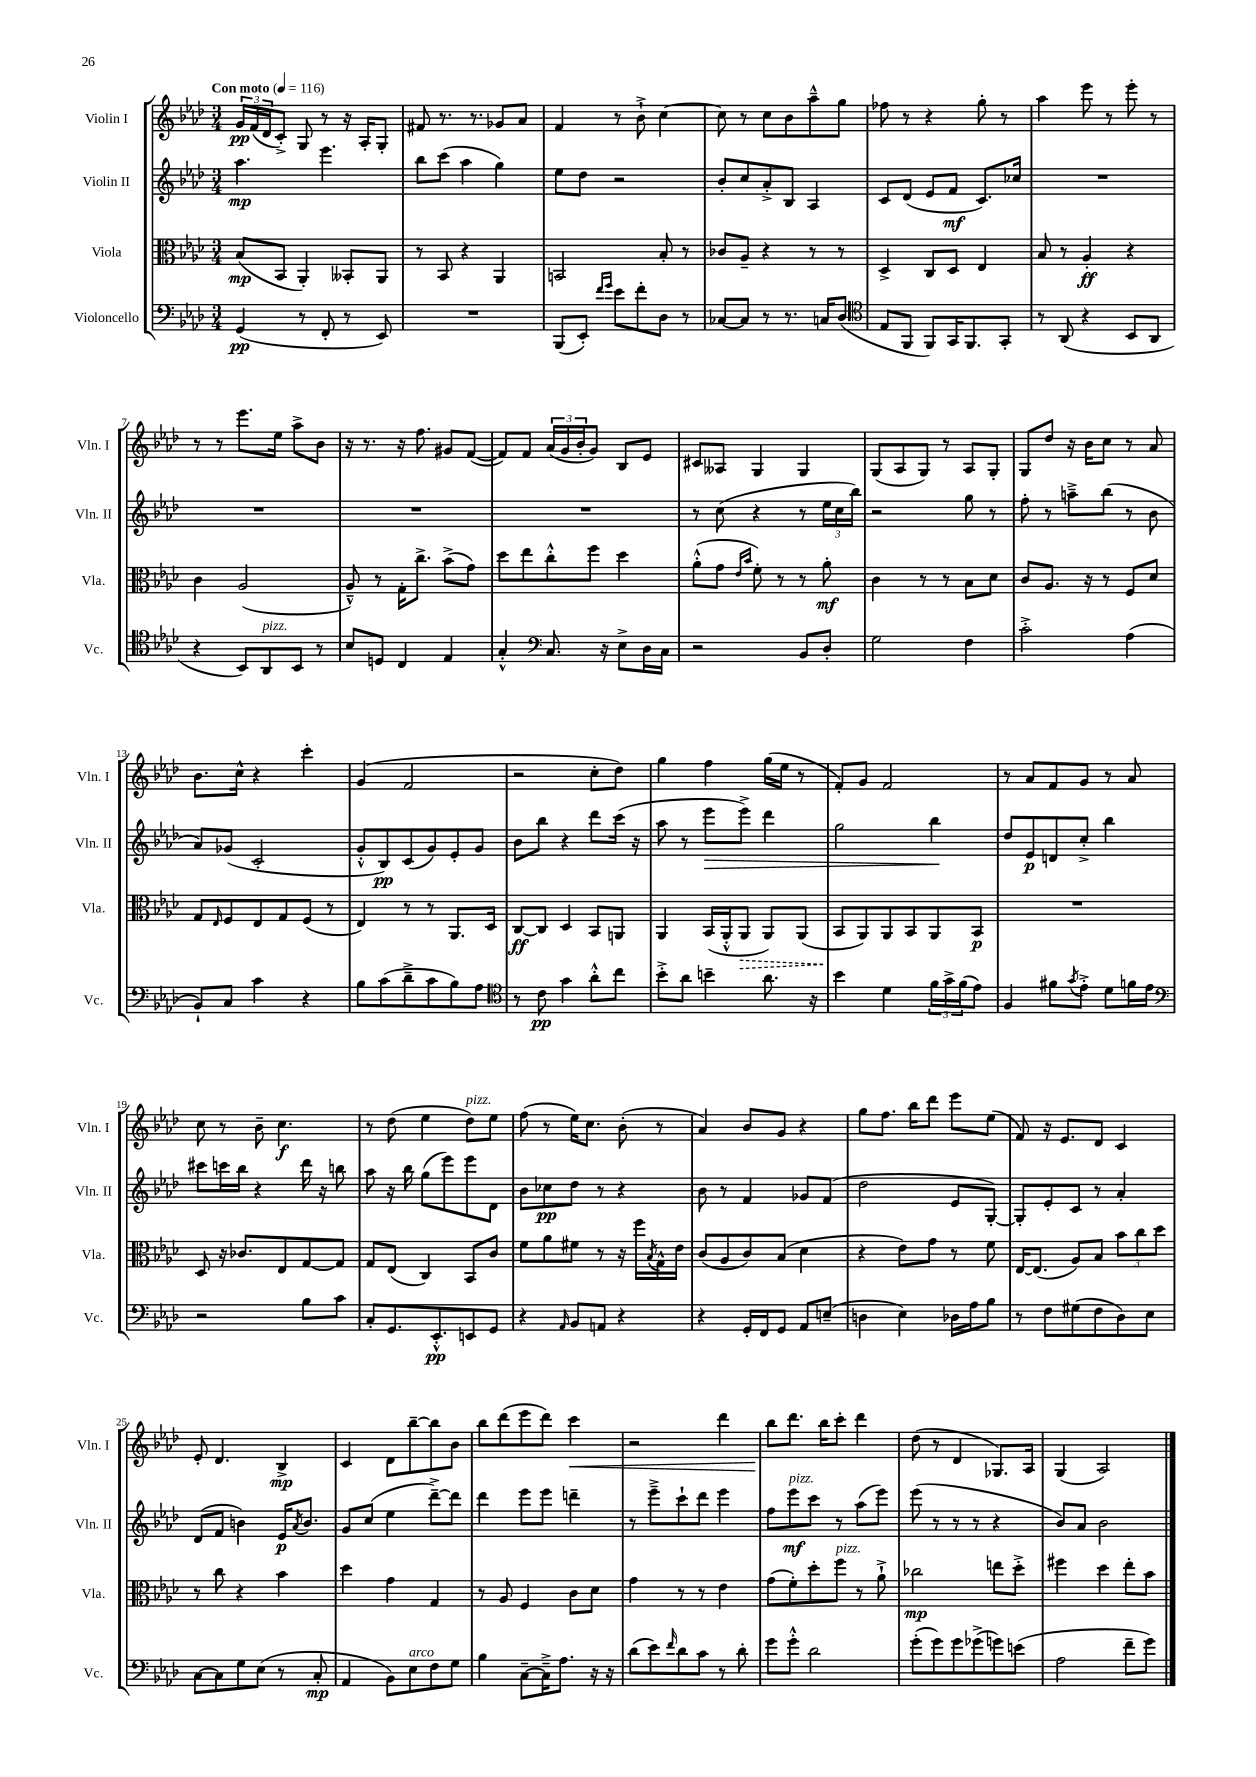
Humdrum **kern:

**kern	**kern	**kern	**kern
*staff4	*staff3	*staff2	*staff1
*clefF4	*clefC3	*clefG2	*clefG2
*k[b-e-a-d-]	*k[b-e-a-d-]	*k[b-e-a-d-]	*k[b-e-a-d-]
*M3/4	*M3/4	*M3/4	*M3/4
*MM116	*MM116	*MM116	*MM116
(4GG	(8B-	4.aa-	24g
.	.	.	(24f
.	.	.	24d-
.	8BB-	.	8c'^)
8r	4AA-')	.	8G
8FF'	.	4.eee-	8r
8r	8BB--'	.	16r
.	.	.	16A-'
8EE-)	8AA-	.	8G'
=	=	=	=
2.r	8r	8bb-	8f#
.	8BB-	(8ccc	8.r
.	4r	4aa-	.
.	.	.	8.r
.	4AA-	4gg)	8g-
.	.	.	8a-
=	=	=	=
(8BBB-	2BB	8ee-	4f
8EE-')	.	8dd-	.
16qqf	.	.	.
16qqg	.	.	.
8e-	.	2r	8r
8f'	.	.	8b-`^
8D-	8B-'	.	[4cc
8r	8r	.	.
=	=	=	=
[8C-	8c-	8b-'	8cc]
8C-]	8A-~	8cc	8r
8r	4r	8a-'^	8cc
8.r	.	8B-	8b-
.	8r	4A-	8aa-~^^
16C	.	.	.
(8D-	8r	.	8gg
=	=	=	=
*clefC4	*	*	*
8E-	4D-^	8c	8ff-
8FF	.	(8d-	8r
8FF)	8C	8e-	4r
16GG	8D-	8f	.
8.FF	.	.	.
.	4E-	8.c)	8gg'
8GG'	.	.	8r
.	.	16cc-	.
=	=	=	=
8r	8B-	2.r	4aa-
(8AA-	8r	.	.
4r	4A-'	.	8eee-
.	.	.	8r
8BB-	4r	.	8eee-'
8AA-	.	.	8r
=	=	=	=
4r	4c	2.r	8r
.	.	.	8r
8BB-)	(2A-	.	8.eee-
8AA-	.	.	.
.	.	.	16ee-
8BB-	.	.	8aa-^
8r	.	.	8b-
=	=	=	=
8B-	8A-~^^)	2.r	16r
.	.	.	8.r
8D	8r	.	.
4C	16G'	.	16r
.	8.cc^	.	8.ff
4E-	(8b-^	.	8g#
.	8g)	.	([8f
=	=	=	=
4G'^^	8dd-	2.r	8f])
.	8ee-	.	8f
*clefF4	*	*	*
8.C	8cc'^^	.	(24a-
.	.	.	24g
.	.	.	24b-'
.	8ff	.	8g)
16r	.	.	.
8E-^	4dd-	.	8B-
16D-	.	.	8e-
16C	.	.	.
=	=	=	=
2r	(8a-'^^	8r	8c#
.	8g	(8cc	8A--
.	16qqe-	.	.
.	16qqb-	.	.
.	8f')	4r	4G
.	8r	.	.
8BB-	8r	8r	4G
8D-'	8a-'	24ee-	.
.	.	24cc	.
.	.	24bb-)	.
=	=	=	=
2G	4c	2r	(8G
.	.	.	8A-
.	8r	.	8G)
.	8r	.	8r
4F	8B-	8gg	8A-
.	8d-	8r	8G'
=	=	=	=
2c'^	8c	8ff'	8G
.	8.A-	8r	8dd-
.	.	8aa~^	16r
.	16r	.	16b-
.	8r	(8bb-	8cc
(4A-	8F	8r	8r
.	8d-	8b-	8a-
=	=	=	=
8BB-`)	8G	8a-)	8.b-
.	16qqE-	.	.
8C	8F	(8g-	.
.	.	.	16cc^^
4c	8E-	2c'	4r
.	8G	.	.
4r	(8F	.	4ccc'
.	8r	.	.
=	=	=	=
8B-	4E-)	8g'^^	(4g
(8c	.	8B-)	.
8d-~^	8r	(8c	2f
8c	8r	8g)	.
8B-)	8.AA-	8e-'	.
8A-	.	8g	.
.	16D-	.	.
=	=	=	=
*clefC4	*	*	*
8r	[8C	8b-	2r
8c	8C]	8bb-	.
4g	4D-	4r	.
8a-'^^	8BB-	8ddd-	8cc'
8cc	8AA	(16ccc	8dd-)
.	.	16r	.
=	=	=	=
8b-'^	4AA-	8aa-	4gg
8a-	.	8r	.
4b~	(16BB-	8eee-	4ff
.	16AA-'^^	.	.
.	8AA-	8eee-^)	.
8.a-	8AA-)	4ddd-	(16gg
.	.	.	16ee-
.	(8AA-	.	8r
16r	.	.	.
=	=	=	=
4b-	8BB-	2gg	8f')
.	8AA-)	.	8g
4d-	8AA-	.	2f
.	8BB-	.	.
24f	8AA-	4bb-	.
24g^	.	.	.
(24f	.	.	.
8e-)	8BB-	.	.
=	=	=	=
4F	2.r	8dd-	8r
.	.	8e-	8a-
8f#	.	8d	8f
8qg	.	.	.
8e-'^	.	8cc'^	8g
8d-	.	4bb-	8r
16f	.	.	8a-
16e-	.	.	.
=	=	=	=
*clefF4	*	*	*
2r	8D-	8ccc#	8cc
.	16r	16ccc	8r
.	8.c-	16bb-	.
.	.	4r	8b-~
.	8E-	.	4.cc
8B-	[8G	16ddd-	.
.	.	16r	.
8c	8G]	8bb	.
=	=	=	=
8C'	8G	8aa-	8r
8.GG	(8E-	16r	(8dd-
.	.	16bb-	.
.	4C)	(8gg	4ee-
8.EE-'^^	.	.	.
.	.	8eee-)	.
8EE	8BB-	8eee-	8dd-)
8GG	8c	8d-	8ee-
=	=	=	=
4r	8f	8b-	(8ff
.	8a-	8cc-	8r
16qqAA-	.	.	.
8BB-	8f#	8dd-	16ee-)
.	.	.	8.cc
8AA	8r	8r	.
4r	16r	4r	(8b-'
.	16ff	.	.
.	8qB-	.	.
.	16G^^	.	8r
.	16e-	.	.
=	=	=	=
4r	(8c	8b-	4a-)
.	8A-	8r	.
16GG'	8c)	4f	8b-
16FF	.	.	.
8GG	(8B-	.	8g
8AA-	4d-	8g-	4r
(8E~	.	(8f	.
=	=	=	=
4D	4r	2dd-	8gg
.	.	.	8.ff
4E-)	8e-)	.	.
.	.	.	16bb-
.	8g	.	8ddd-
16D-	8r	8e-	8eee-
16A-	.	.	.
8B-	8f	[8G')	(8ee-
=	=	=	=
8r	[16E-	8G']	8f)
.	(8.E-]	.	.
8F	.	8e-'	16r
.	.	.	8.e-
(8G#	8A-)	8c	.
8F	8B-	8r	8d-
8D-)	12b-	4a-'	4c
.	12cc	.	.
8E-	.	.	.
.	12dd-	.	.
=	=	=	=
[8C	8r	(8d-	8e-'
8C]	8cc	8f	4.d-
8G	4r	4b)	.
(8E-	.	.	.
8r	4b-	16e-	4B-^
.	.	8qa-	.
.	.	8.b	.
8C'	.	.	.
=	=	=	=
4AA-	4dd-	8g	4c
.	.	(8cc	.
8BB-)	4g	4ee-	8d-
8E-	.	.	[8bb-~
8F	4G	[8ddd-~^)	8bb-]
8G	.	8ddd-]	8b-
=	=	=	=
4B-	8r	4ddd-	8bb-
.	8A-	.	(8ddd-
[8C~	4F	8eee-	8eee-
16C~^]	.	8eee-	8ddd-)
8.A-	.	.	.
.	8c	4ddd~	4ccc
16r	8d-	.	.
16r	.	.	.
=	=	=	=
(8d-	4g	8r	2r
8e-)	.	8eee-~^	.
16qqf	.	.	.
8d-	8r	8ccc`	.
8c	8r	8ddd-	.
8r	4e-	4eee-	4ddd-
8d-'	.	.	.
=	=	=	=
8g	(8g	8ff	8bb-
8g'^^	8f')	8eee-	8.ddd-
2d-	8dd-'	8ccc	.
.	.	.	16bb-
.	8ff	8r	8ccc'
.	8r	(8aa-	4ddd-
.	8a-`^	8eee-)	.
=	=	=	=
(8g'	2cc-	(8eee-	(8dd-
8g)	.	8r	8r
8g	.	8r	4d-
(8g-^	.	8r	.
8g)	8ee	4r	8.G-)
(8e	8dd-'^	.	.
.	.	.	16A-
=	=	=	=
2A-	4ff#	8b-)	(4G
.	.	8a-	.
.	4dd-	2b-	2A-)
8f~	8ee-'	.	.
8g)	8b-	.	.
==	==	==	==
*-	*-	*-	*-
